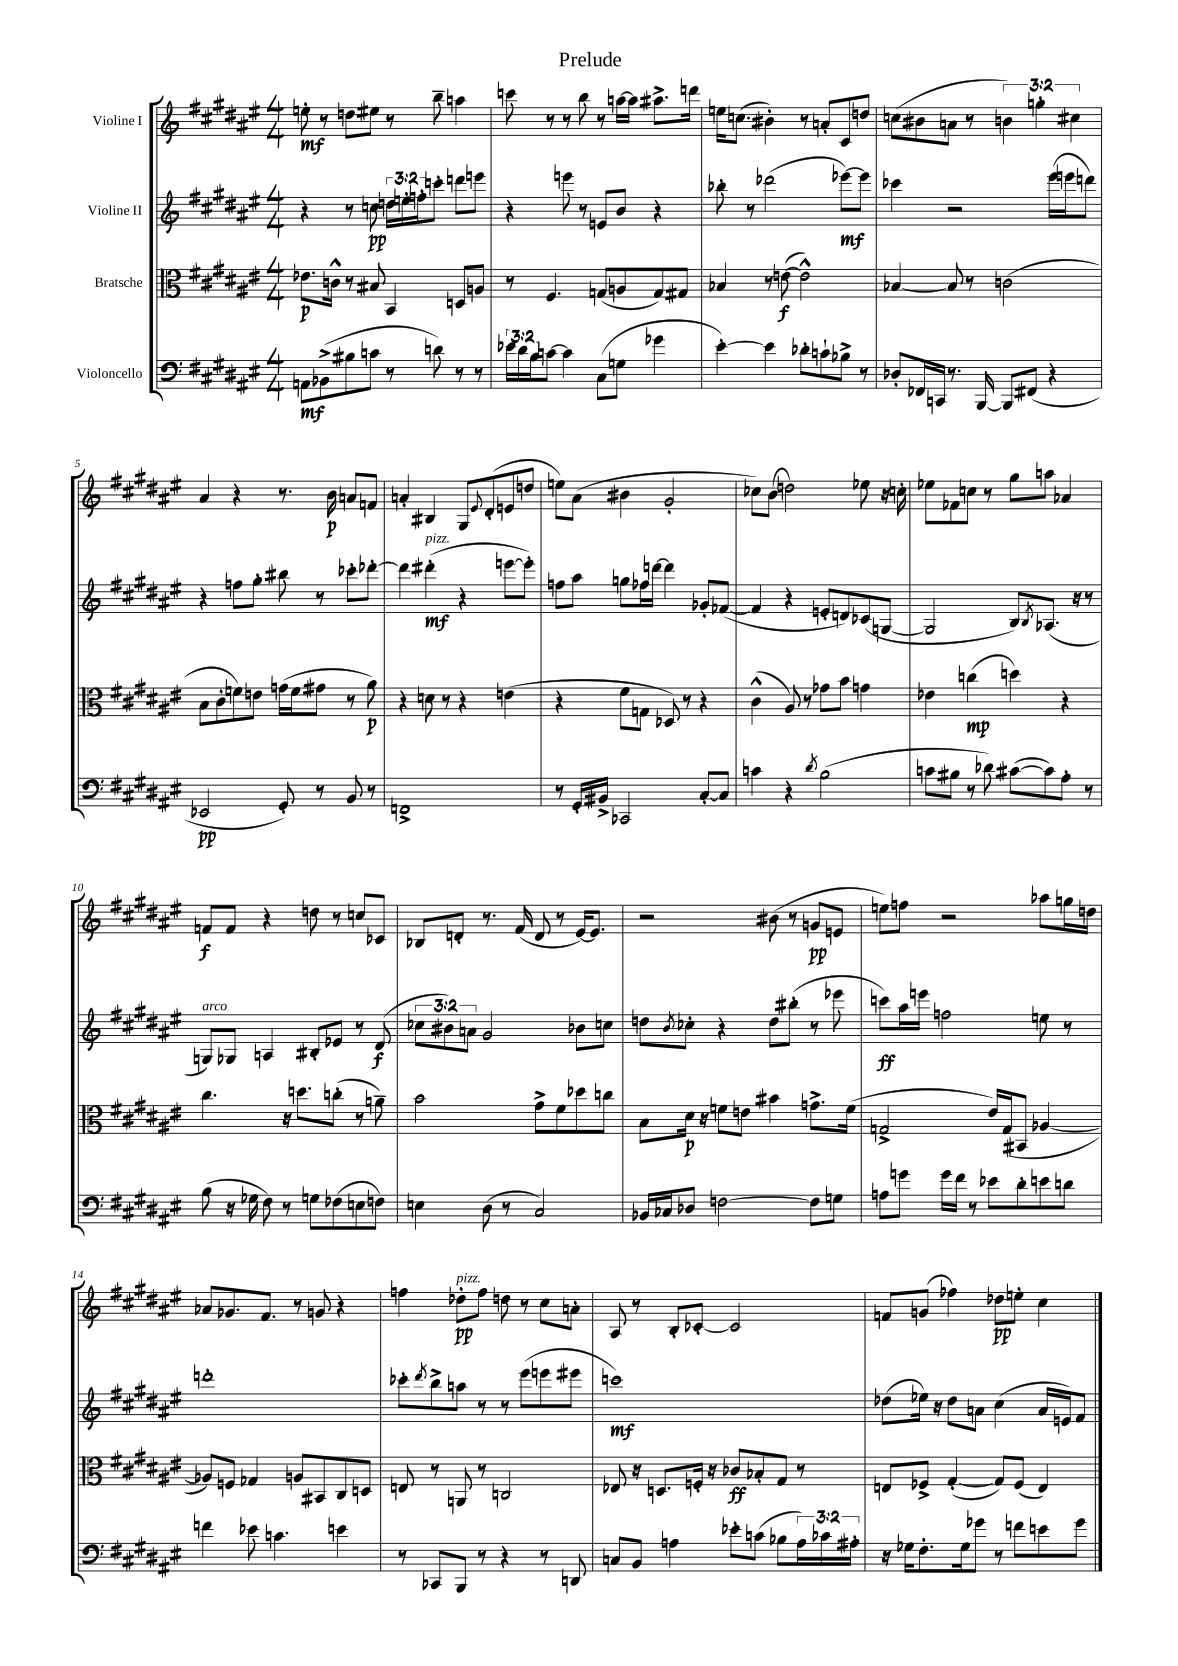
\header { title = "Prelude" }
<<
\new StaffGroup <<
\new Staff = "s0" \with { instrumentName = "Violine I" } {
    \clef treble \key fis \major \numericTimeSignature \time 4/4 \override Staff.TupletNumber.text = #tuplet-number::calc-fraction-text
    e''8-.\mf r8 d''8 eis''8 r8 b''8-- a''4 |
    c'''8 r8 r8 b''8 r8 a''16~ a''16 ais''8.-> d'''16 |
    e''16 c''8.( bis'4-.) r8 a'8-. cis'8 d''8 |
    c''8( bis'8 a'8 r8 \tuplet 3/2 { b'4) g''4-. cis''4 } |
    ais'4 r4 r8. b'16\p a'8 f'8 |
    a'4-. bis4 gis8 \appoggiatura { eis'8 } dis'8-.( e'8 d''8 |
    e''8) ais'8( bis'4 gis'2-. |
    ces''8) b'8( d''2) ees''8 r16 c''16-. |
    ees''8 fes'8 c''8 r8 gis''8 a''8 aes'4 |
    f'8\f f'8 r4 d''8 r8 c''8 ces'8 |
    bes8 d'8-. r8. fis'16( d'8 r8 eis'16~) eis'8. |
    r2 bis'8( r8 g'8\pp e'8 |
    e''8) f''8 r2 aes''8 g''16 d''16 |
    aes'8 ges'8. fis'8. r8 g'8 r4 |
    f''4 des''8-.\pp^\markup { \italic "pizz." } f''8 d''8 r8 cis''8 a'8-. |
    ais8 r8 b8-. ces'8~-. ces'2 |
    f'8 g'8( fes''4) des''8\pp e''8-. cis''4 \bar "|." |
}
\new Staff = "s1" \with { instrumentName = "Violine II" } {
    \clef treble \key fis \major \numericTimeSignature \time 4/4 \override Staff.TupletNumber.text = #tuplet-number::calc-fraction-text
    r4 r8 c''8\pp \tuplet 3/2 { d''16 e''16-. f''16-. } c'''8-. d'''8 e'''8 |
    r4 e'''8 r8 e'8 b'8 r4 |
    bes''8-. r8 des'''2( ees'''8~\mf) ees'''8 |
    ces'''4 r2 eis'''16( e'''16 d'''8) |
    r4 f''8 gis''8-. bis''8 r8 ces'''8-. des'''8~-. |
    des'''4 dis'''4-.\mf^\markup { \italic "pizz." }( r4 e'''8~ e'''8-.) |
    f''8 ais''8 g''8 fes''16 d'''16~ d'''4 ges'8-. fes'8~( |
    fes'4 r4 e'8-. d'8) ces'8( g8~ |
    g2 b8) \acciaccatura { b8 } aes8.( r16 r8 |
    g8^\markup { \italic "arco" }) ges8 a4 bis8-. ees'8 r8 dis'8\f( |
    \tuplet 3/2 { ces''8 bis'8) a'8 } gis'2 bes'8 c''8 |
    d''8 \acciaccatura { b'8 } ces''8-. r4 d''8 bis''8-.( r8 ees'''8 |
    c'''8\ff) ais''16 e'''16 f''2 e''8 r8 |
    d'''1-. |
    ces'''8-. \acciaccatura { dis'''8 } b''8-> a''8 r8 r8 eis'''8( e'''8 eis'''8 |
    c'''1\mf) |
    des''8( ees''16) r16 des''8 a'8 cis''4( a'16 e'16) fis'8 \bar "|." |
}
\new Staff = "s2" \with { instrumentName = "Bratsche" } {
    \clef alto \key fis \major \numericTimeSignature \time 4/4
    ees'8.\p c'16-^ r8 bis8 b,4 d8 a8 |
    r8 fis4. g8( a8 g8) gis8 |
    bes4 r8 e'8~\f( e'2-^) |
    bes4~ bes8 r8 c'2( |
    b8 cis'8-. f'8) e'8 g'16( f'16 gis'8 r8 ais'8\p) |
    r4 d'8 r8 r4 e'4( |
    r4 fis'8 g8 des8) r8 r4 |
    cis'4-^( ais8) r8 ges'8 b'8 g'4 |
    ees'4 c''4\mp( d''4) r4 |
    cis''4. r16 d''8. c''8-.( r8 a'8--) |
    b'2 gis'8-> fis'8 des''8 c''8 |
    b8 dis'16\p r16 f'8 e'8 bis'4 g'8.-> f'16( |
    g2-> eis'16) g16( bis,8 aes4~ |
    aes8) f8 ges4 a8 bis,8 cis8 d8 |
    e8 r8 a,8 r8 c2 |
    ees8 r16 d8. f16-. r16 ces'8\ff bes8-. gis8 r8 |
    e8 fes8-> gis4~-.( gis8) fes8( e4) \bar "|." |
}
\new Staff = "s3" \with { instrumentName = "Violoncello" } {
    \clef bass \key fis \major \numericTimeSignature \time 4/4 \override Staff.TupletNumber.text = #tuplet-number::calc-fraction-text
    a,8\mf bes,8->( bis8 c'8 r8 d'8) r8 r8 |
    \tuplet 3/2 { ees'16 dis'16 b16 } c'8~ c'4 cis8( g8 ges'4 |
    eis'4~-.) eis'4 des'8-. c'8-! bes8-> r8 |
    des8-. fes,16 c,16 r8. b,,16~ b,,8 fis,8( r4 |
    ees,2\pp gis,8-.) r8 b,8 r8 |
    f,1-> |
    r8 gis,16-. bis,16-> ces,2 cis8~-. cis8 |
    c'4 r4 \acciaccatura { dis'8 } b2( |
    c'8 bis8 r8 des'8) cis'8~( cis'8) ais8-. r8 |
    b8( r16 ges16 fis8) r8 g8 fes8( e8 f8) |
    e4 dis8( r8 cis2) |
    bes,16 ces16 des8 f2~ f8 g8 |
    a8 g'8 g'16 fis'16 r8 ees'8 dis'8-. e'8 d'8 |
    f'4 ees'8 c'4. e'4 |
    r8 ces,8 b,,8 r8 r4 r8 d,8 |
    c8 b,8 a4 ees'8-. c'8( bes8 \tuplet 3/2 { a16) ces'16 ais16-. } |
    r16 ges16 fis8.-. ges16 ges'8 r8 f'8 e'8 ges'8 \bar "|." |
}
>>
>>
